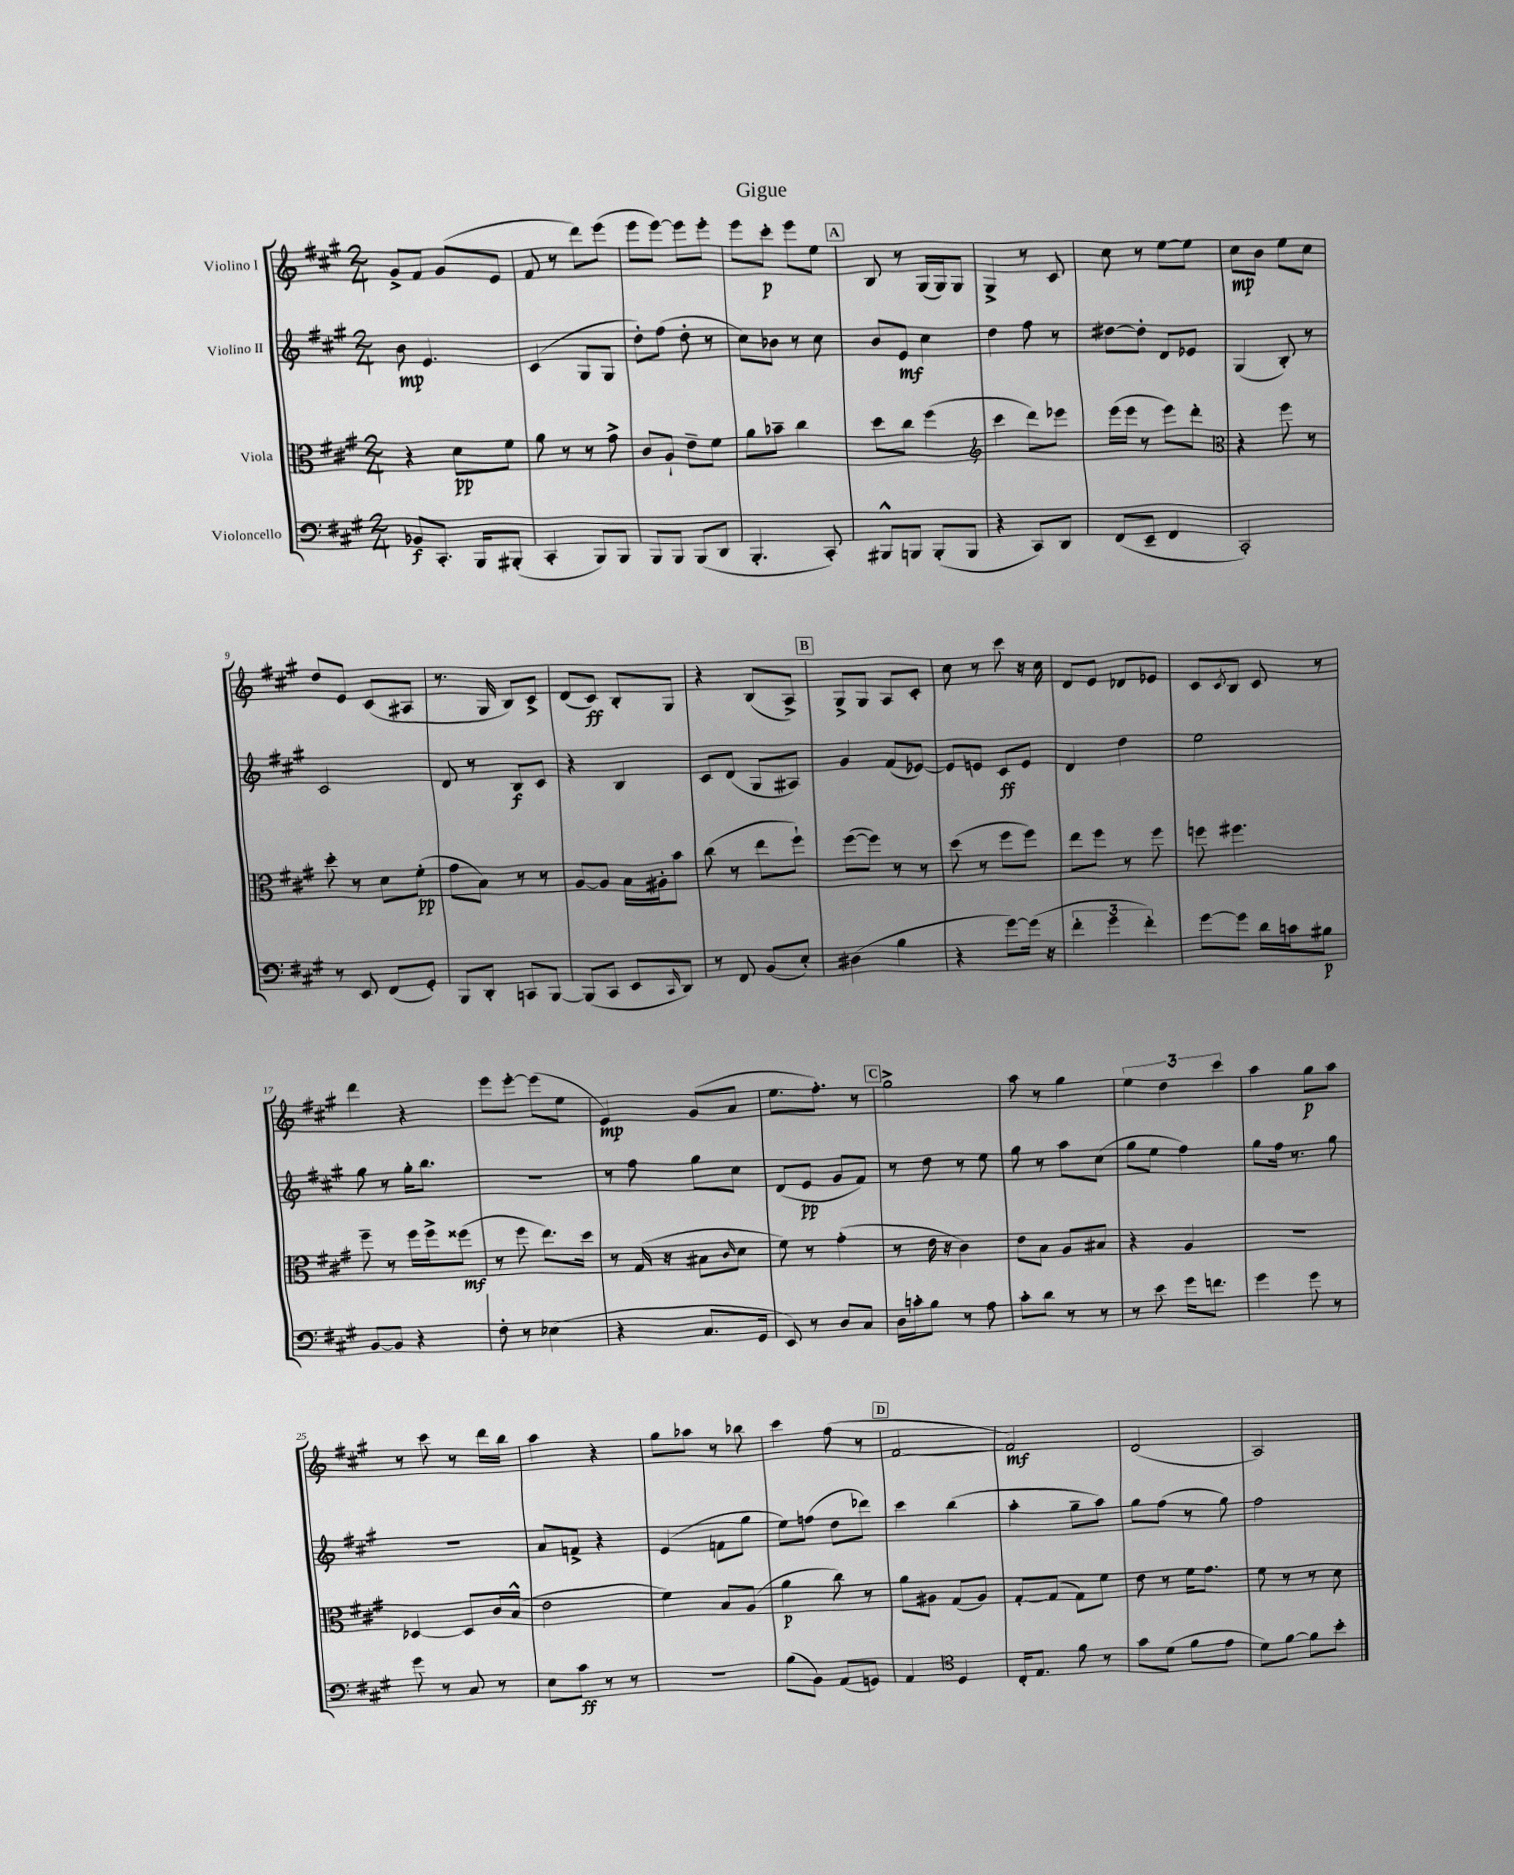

**kern	**kern	**kern	**kern
*staff4	*staff3	*staff2	*staff1
*clefF4	*clefC3	*clefG2	*clefG2
*k[f#c#g#]	*k[f#c#g#]	*k[f#c#g#]	*k[f#c#g#]
*M2/4	*M2/4	*M2/4	*M2/4
8BB-	4r	8b	8g#^
8.CC#'	.	4.e	8f#
.	8d	.	(8g#
16BBB	.	.	.
(8BBB#'	8f#	.	8e
=	=	=	=
4CC#'	8a	(4c#	8f#
.	8r	.	8r
8BBB)	8r	8G#	8ddd)
8BBB	8g#^	8G#	(8eee
=	=	=	=
8BBB	8c#	8dd')	8eee
8BBB	8A`	(8ff#	[8eee)
(8BBB	8e~	8dd'	8eee]
8DD	8f#	8r	8eee'
=	=	=	=
4.BBB'	8a	8cc#)	8eee
.	8b-~	8b-	8ccc#'
.	4cc#	8r	8eee
8CC#')	.	8cc#	8ee
=	=	=	=
8BBB#^^	8dd	8b	8B
8BBB	8cc#	8e	8r
(8BBB'	(4ff#	4cc#	(16G#
.	.	.	16G#)
8BBB	.	.	8G#
=	=	=	=
*	*clefG2	*	*
4r	4ccc#	4dd	4G#^
8CC#)	8ddd)	8ff#	8r
8DD	8eee-	8r	8c#
=	=	=	=
(8FF#	(16eee	[8dd#	8cc#
.	16eee	.	.
8EE~	8r	8dd#']	8r
4FF#	8eee)	8d	[8ee
.	8ddd'	8e-	8ee]
=	=	=	=
*	*clefC3	*	*
2CC#')	4r	(4G#	8cc#
.	.	.	8b
.	8ff#	8B')	8ee
.	8r	8r	8cc#
=	=	=	=
8r	8dd'	2c#	8dd
8EE	8r	.	8e
(8FF#	8d	.	(8c#
8GG#')	(8f#'	.	8A#
=	=	=	=
8BBB	8g#	8d	8.r
8DD'	8B)	8r	.
.	.	.	16G#
8CC	8r	8B	8B)
[8BBB	8r	8c#	8c#^
=	=	=	=
(8BBB]	[8A	4r	(8d
8CC#	8A]	.	8c#)
8EE	16B	4B	8B'
.	16A#'	.	.
16qqCC#	.	.	.
8DD)	8b	.	8G#
=	=	=	=
8r	(8cc#	8c#	4r
8FF#	8r	(8d	.
(8BB	8ee	8G#	(8B
8E')	8ff#`)	8A#)	8A^)
=	=	=	=
(4D#	([8ff#	4g#	8G#^
.	8ff#])	.	8G#
4B	8r	(8f#	8A
.	8r	[8e-)	8c#'
=	=	=	=
4r	(8dd	8e-]	8cc#
.	8r	8e	8r
[8g#)	8ff#	8c#	8ccc#
(16g#]	8ff#)	8e	16r
16r	.	.	16cc#
=	=	=	=
6f#'	8ee	4d	8d
.	8ff#	.	8e
6g#	.	.	.
.	8r	4dd	8d-
6f#')	.	.	.
.	8ff#	.	8e-
=	=	=	=
[8g#	8ff	2ee	8c#
.	.	.	8qc#
8g#]	4.ff#	.	8B
16d	.	.	8c#
16c	.	.	.
8B#	.	.	8r
=	=	=	=
[8BB	8ff#~	8gg#	4ddd
8BB]	8r	8r	.
4r	16ff#	16gg#'	4r
.	16ff#^	8.bb	.
.	(8ff##	.	.
=	=	=	=
8F#'	8r	2r	8eee
8r	8ff#	.	[8eee'
(4E-	8.ee)	.	(8eee]
.	.	.	8ee
.	16dd	.	.
=	=	=	=
4r	8r	8r	4e)
.	(16G#	8ff#	.
.	16r	.	.
8.C#	8B#	8gg#	(8g#
.	16qqc#	.	.
.	8d	8cc#	8a
16GG#	.	.	.
=	=	=	=
8EE)	8f#)	(8d	8.ee
8r	8r	8e	.
.	.	.	8.ff#')
8D	(4g#'	8g#	.
8C#	.	8f#)	8r
=	=	=	=
16D	8r	8r	2gg#^
16c'	.	.	.
8B	16e	8dd	.
.	16r	.	.
8r	4c#)	8r	.
8A	.	8ee	.
=	=	=	=
8c#'	8e	8gg#	8aa
8d	8B	8r	8r
8r	8A	8aa	4gg#
8r	8B#	(8cc#	.
=	=	=	=
8r	4r	8gg#	6ee
8e	.	8ee	.
.	.	.	6dd
16g#	4A	4ff#)	.
8.f	.	.	.
.	.	.	6ccc#
=	=	=	=
4g#	2r	8gg#	4aa
.	.	16ff#	.
.	.	8.r	.
8g#	.	.	8gg#
8r	.	8gg#	8aa
=	=	=	=
8g#	[4D-	2r	8r
8r	.	.	8ccc#
8C#	8D-]	.	8r
8r	16c#	.	16ddd
.	(16B^^	.	16bb
=	=	=	=
8E	2e	8a	4aa
8c#	.	8f^	.
8r	.	4r	4r
8r	.	.	.
=	=	=	=
2r	4f#)	(4e	8gg#
.	.	.	8aa-
.	8B	8f	8r
.	(8A	8gg#	8bb-
=	=	=	=
(8B	4a	8ee)	4ccc#
8BB)	.	(8ff	.
(8AA	8cc#)	8dd	(8ff#
8GG)	8r	8ddd-)	8r
=	=	=	=
4AA	8a	4ccc#	[2f#
.	8A#	.	.
*clefC4	*	*	*
4D	(8G#	(4bb	.
.	8A#)	.	.
=	=	=	=
16C#'	[8G#'	4aa'	2f#])
8.E	.	.	.
.	(8G#]	.	.
8f#	8G#)	8gg#~	.
8r	8f#	8aa)	.
=	=	=	=
8g#	8e	8gg#	(2d
(8d	8r	(8ff#	.
8f#	16f#	8r	.
.	8.g#	.	.
8e	.	8gg#)	.
=	=	=	=
8d)	8f#	2ff#	2A)
[8f#	8r	.	.
8f#]	8r	.	.
8b'	8d	.	.
==	==	==	==
*-	*-	*-	*-
